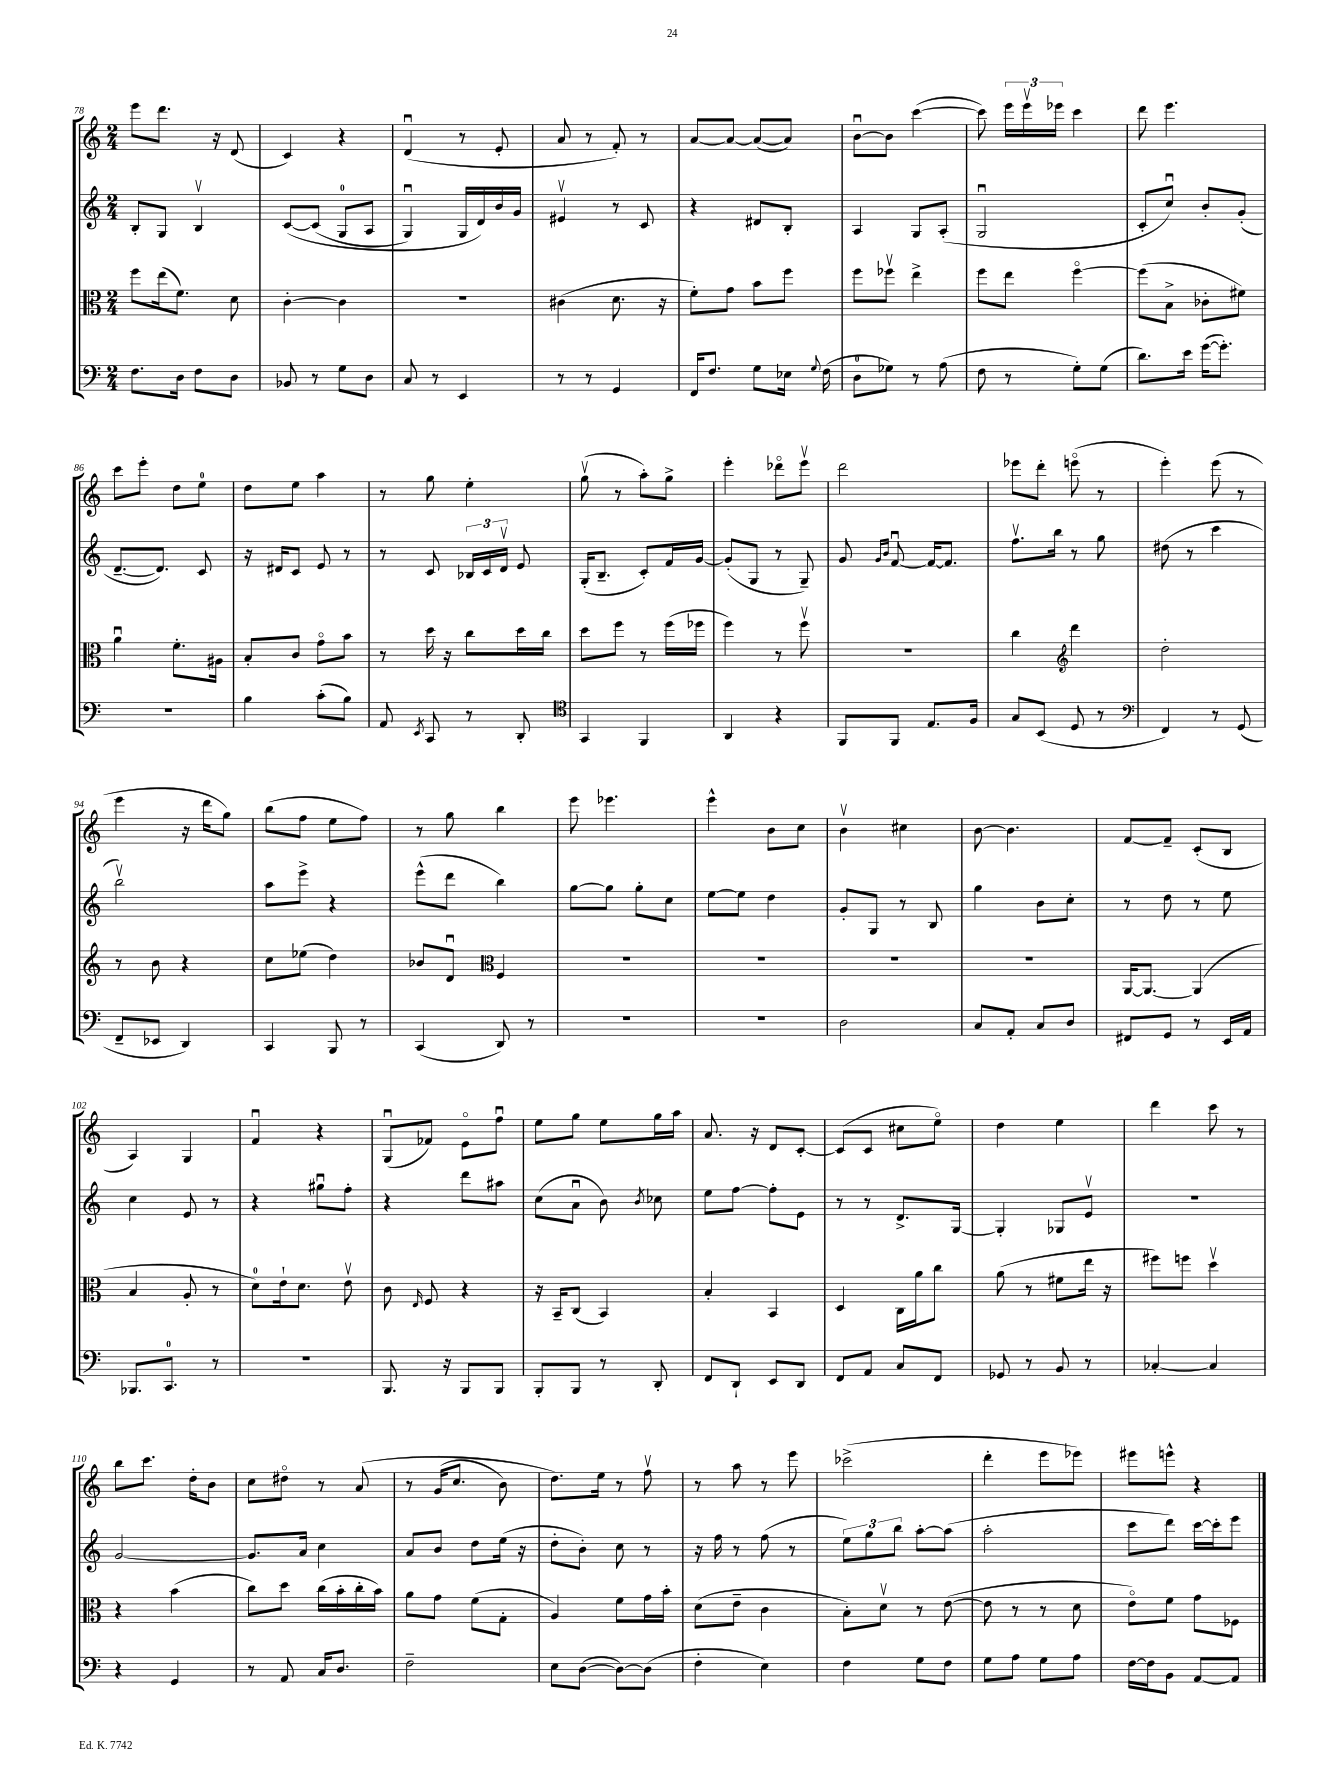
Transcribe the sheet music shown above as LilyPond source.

<<
\new StaffGroup <<
\new Staff = "s0" {
    \clef treble \key c \major \numericTimeSignature \time 2/4
    \autoBeamOff e'''8[ d'''8.] r16 d'8( |
    c'4) r4 |
    d'4\downbow( r8 e'8-. |
    a'8 r8 f'8-.) r8 |
    a'8[~ a'8]~ a'8[~( a'8]) |
    b'8[~\downbow b'8] c'''4~( |
    c'''8) \tuplet 3/2 { e'''16[ e'''16\upbow ees'''16] } c'''4 |
    d'''8 e'''4. |
    c'''8[ e'''8]-. d''8[ e''8]-0 |
    d''8[ e''8] a''4 |
    r8 g''8 e''4-. |
    g''8\upbow( r8 a''8[-.) g''8]-> |
    e'''4-. des'''8[\flageolet e'''8]\upbow |
    d'''2 |
    ees'''8[ d'''8]-. e'''8\flageolet( r8 |
    e'''4-.) e'''8( r8 |
    e'''4 r16 d'''16[ g''8]) |
    b''8[( f''8] e''8[ f''8]) |
    r8 g''8 b''4 |
    e'''8 ees'''4. |
    e'''4-^ b'8[ c''8] |
    b'4\upbow cis''4 |
    b'8~ b'4. |
    f'8[~ f'8]-- c'8[-.( b8] |
    a4) g4 |
    f'4\downbow r4 |
    g8[\downbow( fes'8]) e'8[\flageolet f''8]\downbow |
    e''8[ g''8] e''8[ g''16 a''16] |
    a'8. r16 d'8[ c'8]~-. |
    c'8[( c'8] cis''8[ e''8]\flageolet) |
    d''4 e''4 |
    d'''4 c'''8 r8 |
    b''8[ c'''8.] d''16[-. b'8] |
    c''8[ dis''8]\flageolet r8 a'8\( |
    r8 g'16[( c''8.] b'8) |
    d''8.[\) e''16] r8 f''8\upbow |
    r8 a''8 r8 e'''8 |
    ces'''2->( |
    d'''4-. e'''8[ ees'''8]) |
    eis'''8[ e'''8]-^ r4 \bar "|." |
}
\new Staff = "s1" {
    \clef treble \key c \major \numericTimeSignature \time 2/4
    \autoBeamOff b8[-. g8] b4\upbow |
    c'8[~\( c'8]( g8[-0 a8] |
    g4\downbow) g16[ d'16\) b'16 g'16] |
    eis'4\upbow r8 c'8 |
    r4 dis'8[ b8]-. |
    a4 g8[ a8]-.( |
    g2\downbow |
    c'8[-. c''8]\downbow) b'8[-. g'8]-.( |
    d'8.[~-- d'8.]) c'8 |
    r16 dis'16[ c'8] e'8 r8 |
    r8 c'8 \tuplet 3/2 { bes16[ c'16 d'16]\upbow } e'8 |
    g16[-.( b8.]-- c'8[-.) f'16 g'16]~ |
    g'8[-.( g8] r8 g8--) |
    g'8 \grace { g'16[ b'16] } f'8~\downbow f'16[~ f'8.] |
    f''8.[\upbow b''16] r8 g''8 |
    dis''8( r8 c'''4 |
    b''2\upbow) |
    a''8[ e'''8]-> r4 |
    e'''8[-^( d'''8] b''4) |
    g''8[~ g''8] g''8[-. c''8] |
    e''8[~ e''8] d''4 |
    g'8[-. g8] r8 b8 |
    g''4 b'8[ c''8]-. |
    r8 d''8 r8 e''8 |
    c''4 e'8 r8 |
    r4 gis''8[\downbow f''8]-. |
    r4 d'''8[ ais''8] |
    c''8[( a'8]\downbow b'8) \acciaccatura { b'8 } ces''8 |
    e''8[ f''8]~ f''8[-. e'8] |
    r8 r8 d'8.[-> g16]~ |
    g4-. ges8[ e'8]\upbow |
    R2 |
    g'2~ |
    g'8.[ a'16] c''4 |
    a'8[ b'8] d''8[ e''16]( r16 |
    d''8[-. b'8]-.) c''8 r8 |
    r16 f''16 r8 f''8( r8 |
    \tuplet 3/2 { e''8[) g''8 b''8] } a''8[~-. a''8]( |
    a''2-. |
    c'''8[ d'''8]) c'''16[~ c'''16-. e'''8] \bar "|." |
}
\new Staff = "s2" {
    \clef alto \key c \major \numericTimeSignature \time 2/4
    \autoBeamOff f''8[ e''16( f'8.]) d'8 |
    c'4~-. c'4 |
    r2 |
    cis'4( d'8. r16 |
    f'8[-.) g'8] b'8[ f''8] |
    f''8[ fes''8]\upbow e''4-> |
    f''8[ e''8] f''4~\flageolet |
    f''8[( b8]-> ces'8[-. fis'8]) |
    a'4\downbow f'8.[-. ais16] |
    b8[-. c'8] g'8[\flageolet b'8] |
    r8 d''16 r16 c''8[ d''16 c''16] |
    d''8[ f''8] r8 f''16[( fes''16] |
    f''4) r8 f''8\upbow |
    R2 |
    c''4 \clef treble d'''4 |
    d''2-. |
    r8 b'8 r4 |
    c''8[ ees''8]( d''4) |
    bes'8[ d'8]\downbow \clef alto f4 |
    R2 |
    R2 |
    R2 |
    R2 |
    a,16[~ a,8.]~ a,4( |
    b4 a8-. r8 |
    d'8[-0) e'16-! d'8.] e'8\upbow |
    c'8 \grace { e16 } f8 r4 |
    r16 b,16[-- c8]( b,4) |
    b4-. b,4 |
    d4 c16[ a'16 c''8] |
    a'8( r8 fis'8[ e''16] r16 |
    fis''8[) f''8] d''4\upbow |
    r4 b'4( |
    c''8[) d''8] c''16[( b'16-. c''16-. b'16]) |
    a'8[ g'8] f'8[( g8]-. |
    a4) f'8[ g'16 b'16]-. |
    d'8[( e'8]-- c'4 |
    b8[-.) d'8]\upbow r8 e'8~( |
    e'8 r8 r8 d'8 |
    e'8[\flageolet) f'8] g'8[ fes8] \bar "|." |
}
\new Staff = "s3" {
    \clef bass \key c \major \numericTimeSignature \time 2/4
    \autoBeamOff f8.[ d16] f8[ d8] |
    bes,8 r8 g8[ d8] |
    c8 r8 e,4 |
    r8 r8 g,4 |
    f,16[ f8.] g8[ ees16] \appoggiatura { g8 } f16( |
    d8[-0 ges8]) r8 a8( |
    f8 r8 g8[-.) g8]( |
    d'8.[) e'16] g'16[~( g'8.]-.) |
    r2 |
    b4 c'8[-.( b8]) |
    a,8 \acciaccatura { e,8 } c,8 r8 d,8-. |
    \clef tenor g,4 f,4 |
    a,4 r4 |
    f,8[ f,8] e8.[ f16] |
    g8[ b,8]( d8 r8 |
    \clef bass f,4) r8 g,8( |
    f,8[-- ees,8] d,4) |
    c,4 b,,8 r8 |
    c,4( d,8) r8 |
    R2 |
    R2 |
    d2 |
    c8[ a,8]-. c8[ d8] |
    fis,8[ g,8] r8 e,16[ a,16] |
    bes,,8.[ c,8.]-0 r8 |
    r2 |
    b,,8. r16 b,,8[ b,,8] |
    b,,8[-. b,,8] r8 d,8-. |
    f,8[ d,8]-! e,8[ d,8] |
    f,8[ a,8] c8[ f,8] |
    ges,8 r8 b,8 r8 |
    ces4~-. ces4 |
    r4 g,4 |
    r8 a,8 c16[ d8.] |
    f2-- |
    e8[ d8]~( d8[~) d8]( |
    f4-. e4) |
    f4 g8[ f8] |
    g8[ a8] g8[ a8] |
    f16[~ f16 b,8] a,8[~ a,8] \bar "|." |
}
>>
>>
\layout { \context { \Score currentBarNumber = #78 } }
